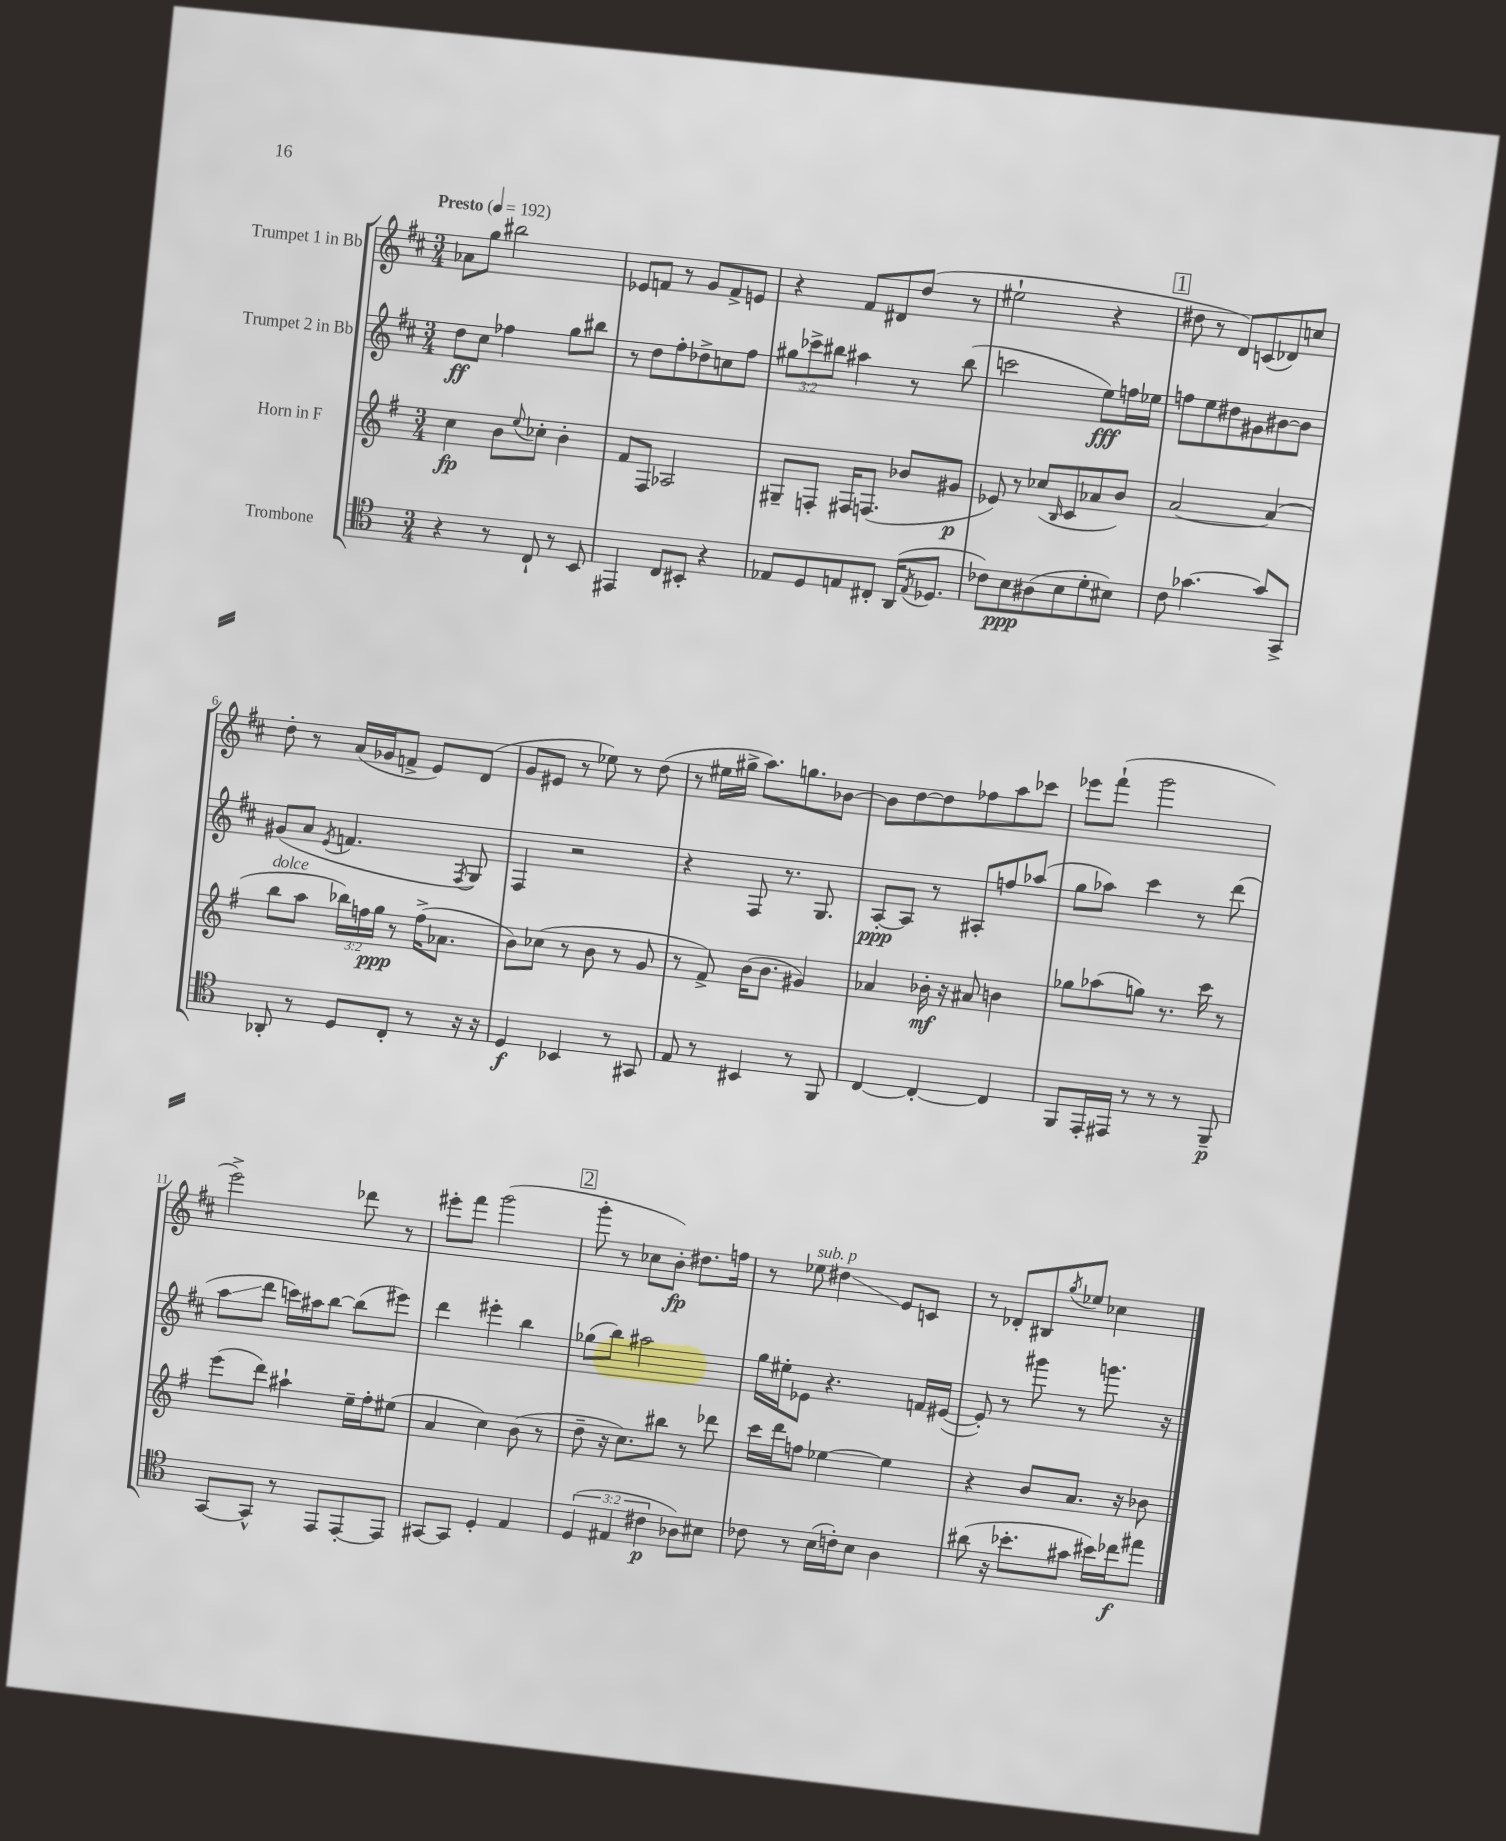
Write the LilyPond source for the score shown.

<<
\new StaffGroup <<
\new Staff = "s0" \with { instrumentName = "Trumpet 1 in Bb" } {
    \clef treble \key d \major \numericTimeSignature \time 3/4 \tempo "Presto" 4 = 192
    aes'8 g''8 bis''2 |
    ees'8 f'8 r8 g'8 f'8-> e'8 |
    r4 fis'8 dis'8 d''8( r8 |
    eis''2-! r4 |
    \mark \markup { \box "1" } dis''8 r8 d'8) c'8( des'8) c''8 |
    d''8-. r8 a'16( ges'16 f'8-> e'8) d'8( |
    g'8 eis'8 r8 ees''8) r8 d''8( |
    r8 eis''16 gis''16-> a''8.) g''8. bes'8~ |
    bes'8 d''8~ d''8 fes''8 a''8 ces'''8 |
    ees'''8 fis'''8-!( g'''2 |
    e'''2->) des'''8 r8 |
    eis'''8-. fis'''8 g'''2( |
    \mark \markup { \box "2" } g'''8-. r8 ces''8 b'8-.\fp) dis''8. f''16 |
    r8 ees''8^\markup { \italic "sub. p" } dis''4\glissando e'8 c'8 |
    r8 des'8-. bis8 \acciaccatura { g''8 } ees''8 ces''4 \bar "|." |
}
\new Staff = "s1" \with { instrumentName = "Trumpet 2 in Bb" } {
    \clef treble \key d \major \numericTimeSignature \time 3/4 \override Staff.TupletNumber.text = #tuplet-number::calc-fraction-text
    d''8\ff cis''8 fes''4 g''8 bis''8 |
    r8 d''8 fis''8-. des''8-> c''8 fis''8 |
    \tuplet 3/2 { gis''8 ces'''8-> bis''8 } ais''4 r8 bis''8( |
    c'''2 e''8\fff) f''16 ees''16 |
    \mark \markup { \box "1" } f''8 e''8 dis''8 gis'8 bis'8~ bis'8 |
    gis'8( a'8 \acciaccatura { e'8 } f'4. \acciaccatura { fis8 } g8) |
    fis4 r2 |
    r4 fis8 r8. g8. |
    a8~-.\ppp a8 r8 ais8-. f''8 aes''8( |
    g''8 aes''8) cis'''4 r8 d'''8( |
    a''8\glissando d'''8 c'''16) ais''16 b''8~ b''8( eis'''8) |
    d'''4 eis'''4-. b''4 |
    \mark \markup { \box "2" } ges''8( b''8) ais''2 |
    g''16 eis''16-. ees'8 r4. f'16 eis'16~( |
    eis'8-.) r8 gis'''8 r8 g'''8. r16 \bar "|." |
}
\new Staff = "s2" \with { instrumentName = "Horn in F" } {
    \clef treble \key g \major \numericTimeSignature \time 3/4 \override Staff.TupletNumber.text = #tuplet-number::calc-fraction-text
    c''4\fp b'8 \appoggiatura { e''8 } ces''8-. b'4-. |
    fis'8 fis8 aes2 |
    gis8-- f8-. fis16 f8.( bes'8 gis'8\p |
    ees'8) r8 ces''8( \grace { b16 } c'8 aes'8 b'8) |
    \mark \markup { \box "1" } a'2~ a'4( |
    b''8^\markup { \italic "dolce" } a''8 \tuplet 3/2 { bes''16) f''16 g''16\ppp } r8 f''16->( aes'8. |
    b'8) ces''8( r8 b'8 r8 g'8 |
    r8 fis'8->) b'16( b'8. gis'4) |
    aes'4 bes'16-.\mf r16 ais'8 b'4 |
    ges''8 aes''8( g''8) r8. c'''16 r8 |
    e'''8( d'''8) ais''4-! e''16-- fis''16-. eis''8( |
    a'4 c''4) b'8( r8 |
    \mark \markup { \box "2" } d''8-- r16 c''8.) bis''8 r8 des'''8 |
    c'''16 d'''16 f''8 ees''4~ ees''4 |
    r4 b'8 a'8. r16 bes'8 \bar "|." |
}
\new Staff = "s3" \with { instrumentName = "Trombone" } {
    \clef tenor \key c \major \numericTimeSignature \time 3/4 \override Staff.TupletNumber.text = #tuplet-number::calc-fraction-text
    r4 r8 c8-! r8 b,8 |
    eis,4 c8 bis,8-. r4 |
    ees8 d8 e8 cis8-. a,16( \acciaccatura { e8 } des8. |
    ces'8) b8\ppp ais8( b8 d'8-. bis8) |
    \mark \markup { \box "1" } c'8 ges'4.~ ges'8 g,8-> |
    aes,8-. r8 d8 c8-. r8 r16 r16 |
    d4\f bes,4 r8 gis,8 |
    e8 r8 bis,4 r8 f,8 |
    c4~ c4~-. c4 |
    f,8 e,16-. eis,16 r8 r8 r8 f,8--\p |
    g,8~ g,8-^ r8 e,8 e,8~-. e,8 |
    gis,8~ gis,8 d4-. e4 |
    \mark \markup { \box "2" } \tuplet 3/2 { d4( eis4 cis'4\p } aes8) bis8 |
    ces'8 r8 b16( c'16-.) b8 a4 |
    ais'8( r16 bes'8.-. gis'8 bis'16) ces''16\f eis''8 \bar "|." |
}
>>
>>
